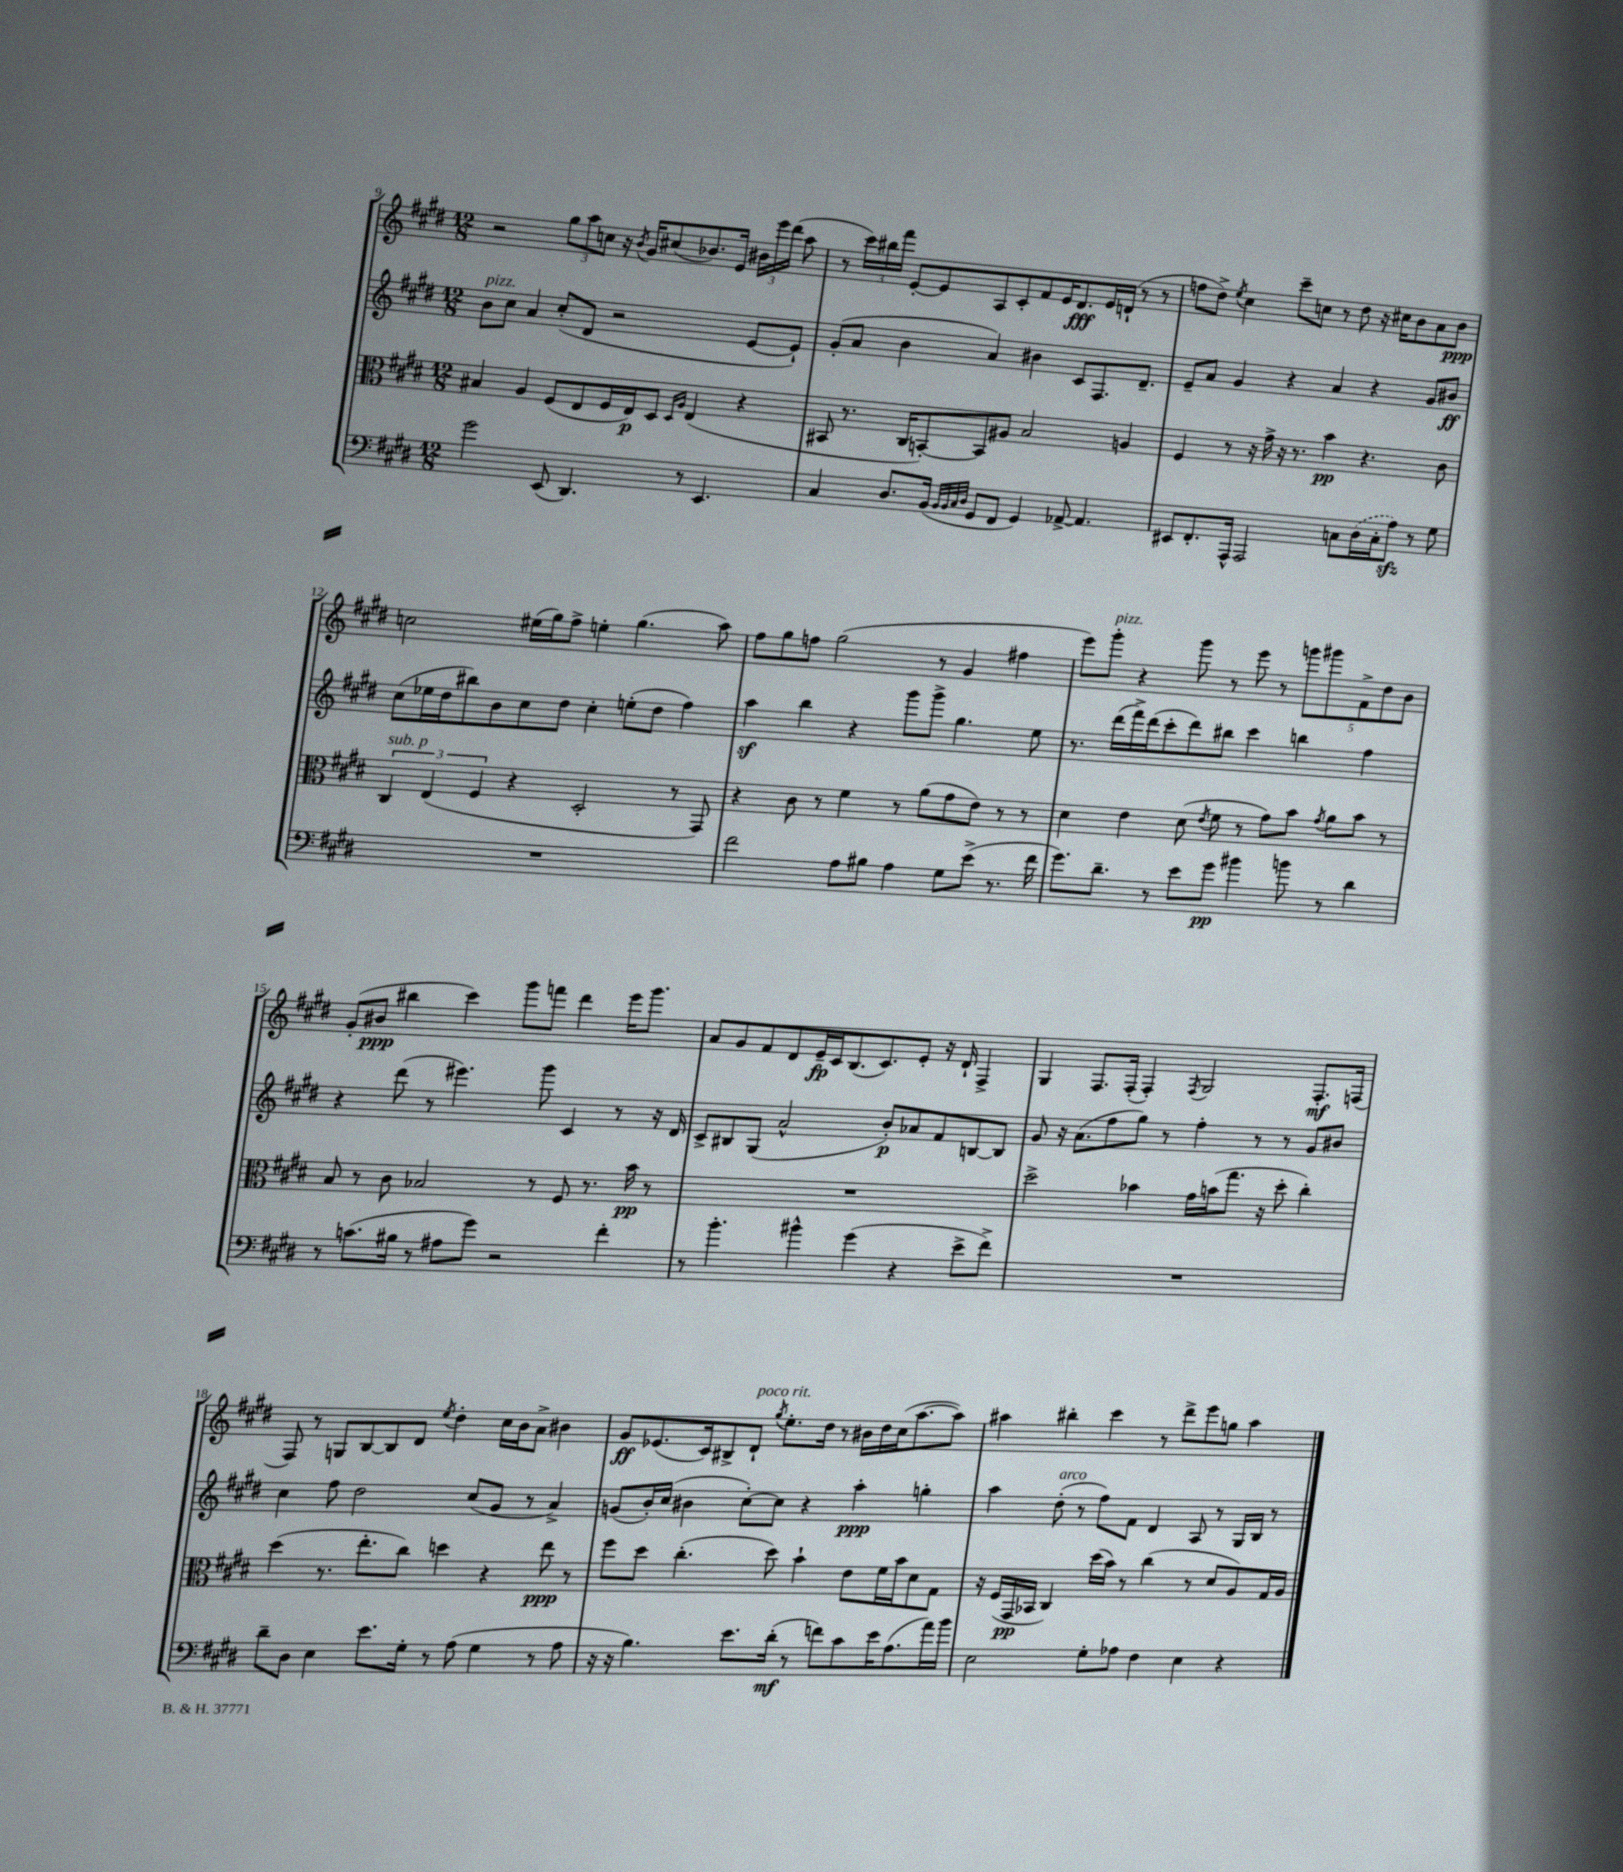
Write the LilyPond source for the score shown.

<<
\new StaffGroup <<
\new Staff = "s0" {
    \clef treble \key e \major \numericTimeSignature \time 12/8
    \autoBeamOff r2 \tuplet 3/2 { gis''8[ a''8 c''8] } r16 \acciaccatura { b'8 } gis'16[ cis''8( bes'8.) e'16] \tuplet 3/2 { bis'16[ e'''16 dis'''16]( } a''8 |
    r8 \tuplet 3/2 { cis'''16[) bis''16 fis'''16] } e'8[~-. e'8 a8 cis'8-. fis'8 e'16 dis'8.\fff e'16 d'16]-!( r8 r8 |
    f''8[ dis''8]->) \acciaccatura { e''8 } cis''4 cis'''8[-- c''8] r8 dis''8 r16 cis''16[ b'8 a'8 b'8]\ppp |
    c''2 eis''16[( gis''16) fis''8]-> e''4-. gis''4.( a''8) |
    fis''8[ gis''8 f''8] gis''2( r8 gis'4 fis''4 |
    e'''8[) gis'''8]-.^\markup { \italic "pizz." } r4 gis'''8 r8 e'''8 r8 \tuplet 5/4 { g'''8[ gis'''8 fis'8-> dis''8 b'8] } |
    gis'8[-.( bis'8]\ppp bis''4 cis'''4) gis'''8[ f'''8] dis'''4 e'''16[ gis'''8.] |
    a'8[ gis'8 fis'8 dis'8 e'16--\fp cis'16 b8.( cis'8.) e'8]-. r16 dis'16-! fis4-> |
    gis4 fis8.[ fis16]-.( fis4-.) \acciaccatura { fis8 } gis2 fis8.[-.\mf f16]( |
    fis8) r8 g8[ b8~ b8 dis'8] \acciaccatura { e''8 } dis''4-. cis''16[ b'16 a'8]-> bis'4 |
    gis'8[\ff ees'8.( cis'16) bis8-> dis'8]-!^\markup { \italic "poco rit." } \acciaccatura { gis''8 } e''8.[-. dis''16] r8 bis'16[ dis''16 cis''16( a''8.~ a''8]) |
    ais''4 bis''4-. cis'''4 r8 dis'''8[-> e'''8 g''8] ais''4 \bar "|." |
}
\new Staff = "s1" {
    \clef treble \key e \major \numericTimeSignature \time 12/8
    \autoBeamOff b'8[^\markup { \italic "pizz." } cis''8] a'4 cis''8[-.( dis'8] r2 e'8[~ e'8]-!) |
    gis'8[-.( a'8] b'4 a'4) bis'4 cis'8[ fis8. dis'8.]-- |
    e'8[-- a'8] gis'4 r4 a'4 r4 gis'8[ bis'8]\ff |
    cis''8[( ees''16 dis''16 bis''8) b'8 cis''8 dis''8] cis''4-. e''8[-.( dis''8] fis''4) |
    a''4\sf b''4 r4 gis'''8[ gis'''8]-> gis''4. e''8 |
    r8. dis'''16[( fis'''16->) dis'''16( cis'''8-. dis'''8) bis''8] cis'''4 b''4 fis''4 |
    r4 dis'''8( r8 eis'''4.) gis'''8 cis'4 r8 r16 dis'16 |
    cis'8[-> bis8 gis8]( a'2-^ b'8[-.\p) aes'8 fis'8 b8~ b8] |
    gis'8 r16 a'8.[( fis''8 gis''8]) r8 fis''4-. r8 r8 gis'8[ bis'8] |
    cis''4 fis''8 dis''2 cis''8[( gis'8] r8 a'4->) |
    g'8[( b'16-.) cis''16]( bis'4 cis''8[~-.) cis''8] r4 a''4-.\ppp g''4-. |
    a''4 dis''8-.^\markup { \italic "arco" }( r8 fis''8[) fis'8] dis'4 a8 r8 gis16[ b16] r8 \bar "|." |
}
\new Staff = "s2" {
    \clef alto \key e \major \numericTimeSignature \time 12/8
    \autoBeamOff bis4 a4 fis8[( e8 fis16 e16\p) dis8] \grace { dis16[ a16] } e4( r4 |
    bis,8 r8. cis16[ b,8~-.) b,8 ais8] b2 a4 |
    fis4 r8 r16 gis'16-> r16 r8. b'4\pp r4. cis'8 |
    \tuplet 3/2 { cis4^\markup { \italic "sub. p" } e4( fis4 } r4 dis2-. r8 gis,8) |
    r4 cis'8 r8 fis'4 r8 a'8[( gis'8 e'8]) r8 r8 |
    dis'4 e'4 dis'8( \acciaccatura { e'8 } fis'8 r8 gis'8[) b'8] \acciaccatura { gis'8 } a'8[ b'8] r8 |
    b8 r8 cis'8 bes2 r8 fis8 r8. b'16\pp r8 |
    R1. |
    dis''2-> bes'4 gis'16[ b'16( gis''8.] r16 dis''8-. cis''4-.) |
    dis''4( r8. e''8.[-. cis''8]) d''4 r4 e''8\ppp r8 |
    fis''8[ dis''8] cis''4.-.( dis''8) b'4-! e'8[ fis'16 b'16 dis'8 gis8] |
    r16 fis16[( gis,16\pp bes,16] cis4) dis''16[( b'16]) r8 cis''4( r8 dis'8[ a8) gis16 a16] \bar "|." |
}
\new Staff = "s3" {
    \clef bass \key e \major \numericTimeSignature \time 12/8
    \autoBeamOff gis'2 e,8( dis,4.) r8 e,4. |
    cis4 dis8.[ b,16]( \grace { b,32[ b,32 cis32 dis32] } gis,8[ fis,8] gis,4) aes,8~-> aes,4. |
    eis,8[ fis,8.-. a,,16]-^ a,,2 c8[ \once \slurDashed dis16( c16-. a8]\sfz) r8 gis8 |
    R1. |
    fis'2 a8[ bis8] a4 gis8[ e'8]->( r8. fis'16 |
    gis'8.[) dis'8.]-- r8 e'8[ gis'8]\pp bis'4 b'8 r8 dis'4 |
    r8 c'8.[( bis16] r8 ais8[ gis'8]) r2 fis'4-. |
    r8 b'4.-. bis'4-^ gis'4( r4 e'8[-> fis'8]->) |
    R1. |
    dis'8[-- dis8] e4 e'8.[ gis16]-. r8 a8( gis4 r8 a8 |
    r16 r16 b4.) e'8.[ dis'16]-.\mf( r8 f'8[) cis'8 e'16 a8.( a'16) b'16] |
    e2 gis8[-. aes8] fis4 e4 r4 \bar "|." |
}
>>
>>
\layout { \context { \Score currentBarNumber = #9 } }
